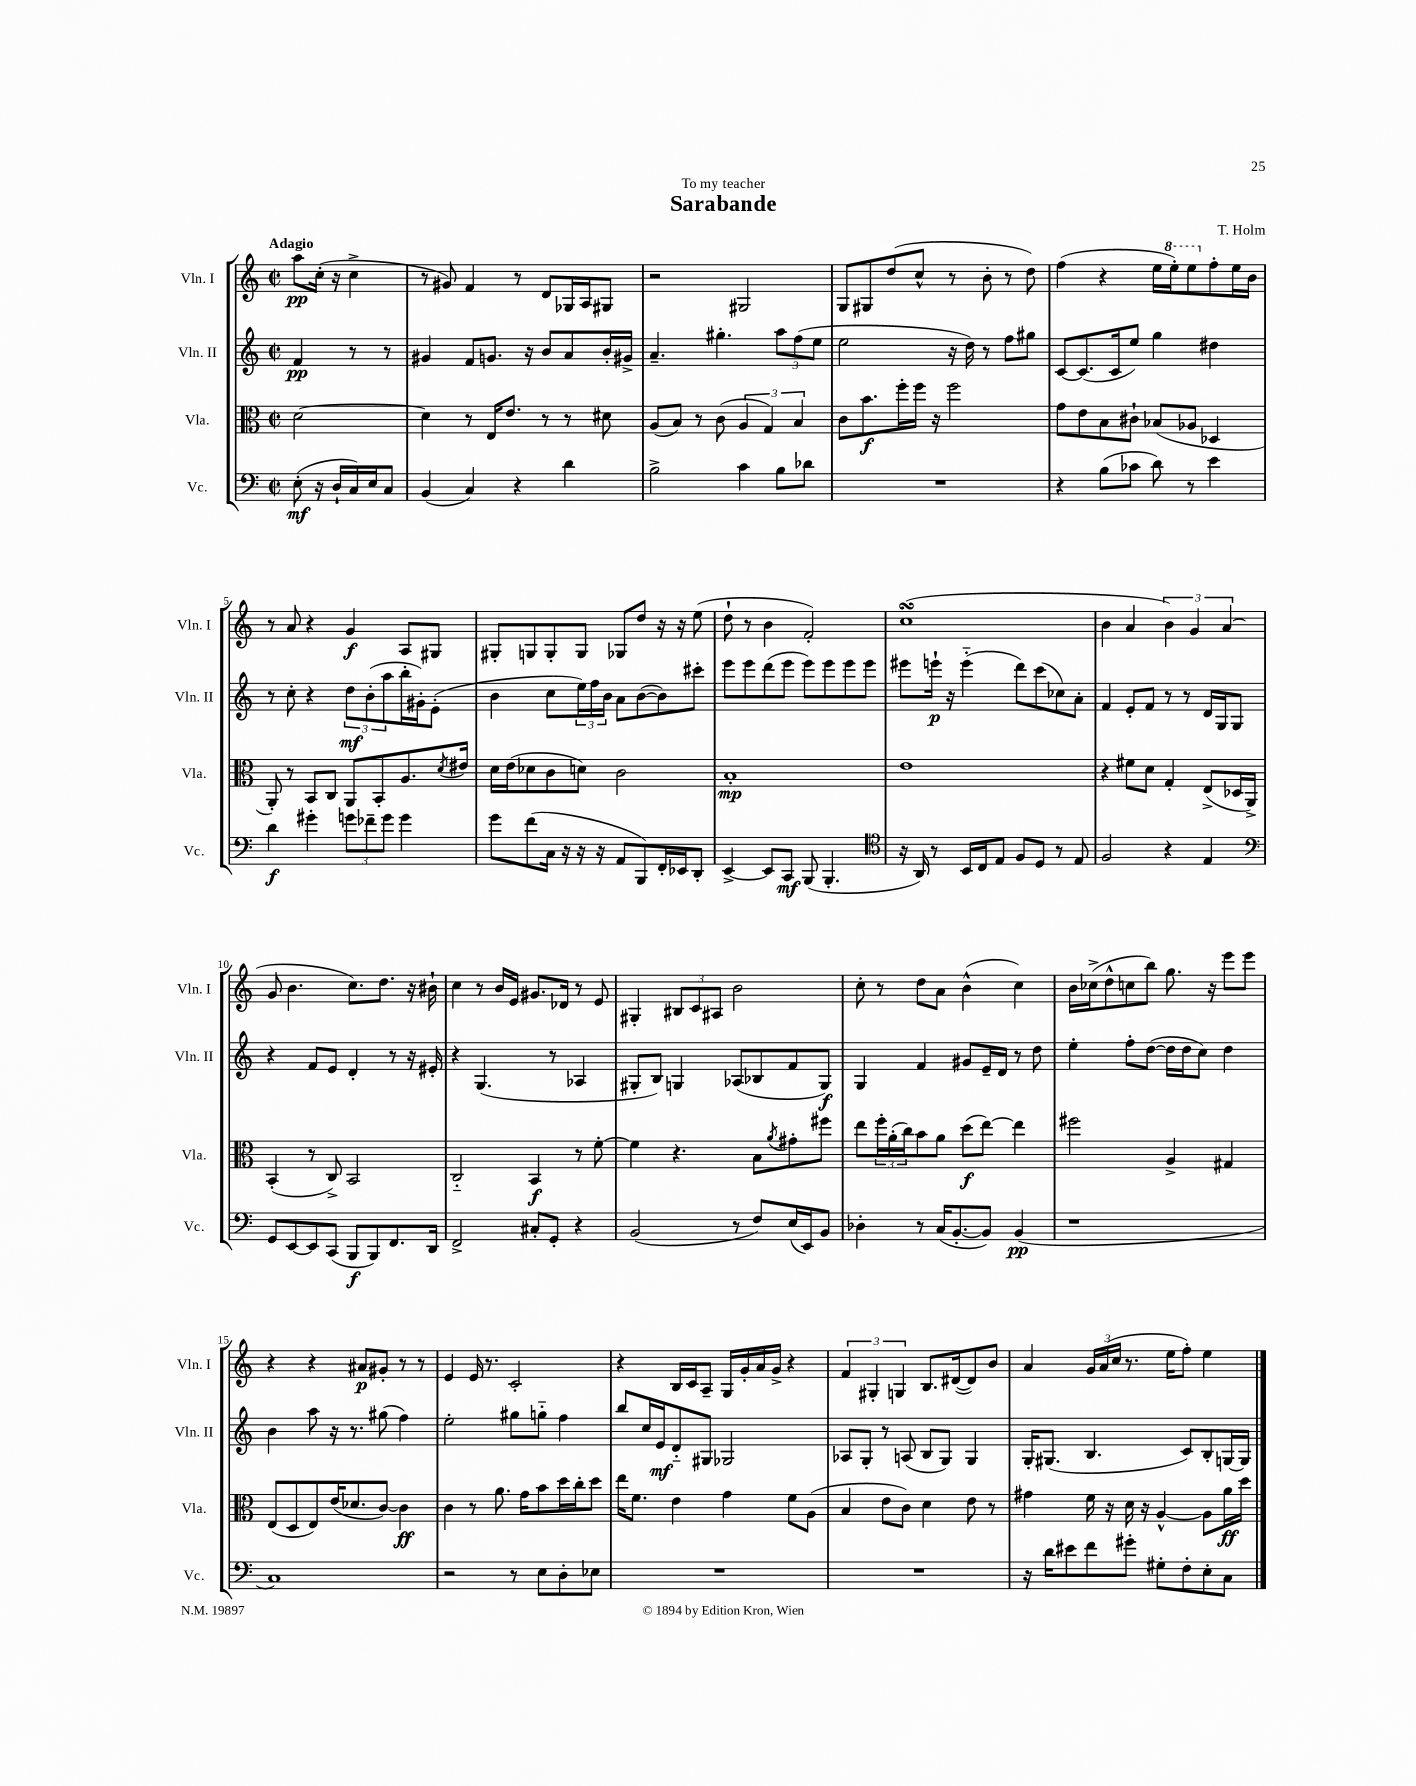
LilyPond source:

\header { title = "Sarabande" composer = "T. Holm" dedication = "To my teacher" }
<<
\new StaffGroup <<
\new Staff = "s0" \with { instrumentName = "Vln. I" shortInstrumentName = "Vln. I" } {
    \clef treble \key c \major \defaultTimeSignature \time 2/2 \partial 2 \tempo "Adagio"
    a''8\pp c''16-.( r16 c''4-> |
    r8 gis'8) f'4 r8 d'8 ges16 a16 gis8 |
    r2 gis2 |
    g8 gis8 d''8( c''8-^ r8 b'8-. r8 d''8) |
    f''4( r4 e''16 \ottava #1 e'''16-.) e'''8 \ottava #0 f''8-. e''16 b'16 |
    r8 a'8 r4 g'4\f a8 gis8 |
    gis8-. g8 g8-. g8 ges8 d''8 r16 r16 e''8( |
    d''8-! r8 b'4 f'2-.) |
    c''1\turn( |
    b'4 a'4 \tuplet 3/2 { b'4) g'4 a'4( } |
    g'8 b'4. c''8.) d''8. r16 bis'16-! |
    c''4 r8 b'16 e'16 gis'8. des'16 r8 e'8 |
    gis4-. \tuplet 3/2 { bis8 c'8 ais8 } b'2 |
    c''8-. r8 d''8 a'8 b'4-^( c''4) |
    b'16 ces''16->( d''8-^ c''8 b''8) g''8. r16 e'''8 e'''8 |
    r4 r4 ais'8\p gis'8-. r8 r8 |
    e'4 e'16 r8. c'2-. |
    r4 b16 c'16 a8-- g16 g'16-. a'16 g'16-> r4 |
    \tuplet 3/2 { f'4 gis4-. g4 } b8. dis'16~( dis'8) b'8 |
    a'4 \tuplet 3/2 { g'16 a'16( c''16 } r8. e''16 f''8-.) e''4 \bar "|." |
}
\new Staff = "s1" \with { instrumentName = "Vln. II" shortInstrumentName = "Vln. II" } {
    \clef treble \key c \major \defaultTimeSignature \time 2/2 \partial 2
    f'4\pp r8 r8 |
    gis'4 f'8 g'8. r16 b'8 a'8 b'16-. gis'16-> |
    a'4.-- gis''4.-. \tuplet 3/2 { a''8 f''8( e''8 } |
    e''2 r16 d''16) r8 f''8 gis''8 |
    c'8~ c'8.( c'16 e''8) g''4 dis''4 |
    r8 c''8-. r4 \tuplet 3/2 { d''8\mf b'8-.( a''8 } b''16-. gis'16-.) e'8-.( |
    b'4 c''8 \tuplet 3/2 { e''16) f''16 b'16 } a'8 b'8~( b'8) cis'''8-. |
    e'''8 e'''8 d'''8( e'''8 e'''8) e'''8 e'''8 e'''8 |
    eis'''8 e'''16-!\p r16 e'''4-_( d'''8) c'''8( ces''8) a'8-. |
    f'4 e'8-. f'8 r8 r8 d'16 g16 g8 |
    r4 f'8 e'8 d'4-. r8 r16 eis'16-. |
    r4 g4.( r8 aes4 |
    gis8-. b8) g4 aes8( bes8 f'8 g8\f) |
    g4 f'4 gis'8 e'16-- d'16 r8 d''8 |
    e''4-. f''8-. d''8~( d''16 d''16 c''8) d''4 |
    b'4 a''8 r16 r8. gis''8( f''4) |
    e''2-. gis''8 g''8-_ f''4 |
    b''8 c''16 e'16\mf d'8-_ gis8 ges2 |
    aes8 g8-. r8 a8( b8 g8) g4 |
    g16-. gis8.( b4. c'8) b8-. g16~ g16 \bar "|." |
}
\new Staff = "s2" \with { instrumentName = "Vla." shortInstrumentName = "Vla." } {
    \clef alto \key c \major \defaultTimeSignature \time 2/2 \partial 2
    d'2~ |
    d'4 r8 e16 e'8. r8 r8 dis'8 |
    a8( b8) r8 c'8( \tuplet 3/2 { a4 g4) b4 } |
    c'8 b'8.\f f''16-. f''16 r16 f''2 |
    g'8 e'8 b8 cis'8-! bes8( aes8 des4 |
    a,8-.) r8 b,8 c8 a,8 b,8-. a8. \acciaccatura { d'8 } eis'16 |
    d'16 e'16( des'8 c'8 d'8) c'2 |
    b1-.\mp |
    e'1 |
    r4 fis'8 d'8 g4-. e8->( des16 a,16->) |
    b,4-.( r8 c8->) b,2 |
    c2-_ b,4\f r8 f'8~-. |
    f'4 r4. b8 \acciaccatura { a'8 } gis'8-. fis''8 |
    e''8 \tuplet 3/2 { f''16-. a'16-.( c''16) } b'8 a'8 d''8\f( e''8~) e''4 |
    fis''2 a4-> gis4 |
    e8( d8 e8) e'16( des'8. c'8~) c'4\ff |
    c'4 r8 a'8. g'16 b'8 d''16 c''16-. d''8 |
    e''16 f'8. e'4 g'4 f'8 a8( |
    b4 e'8 c'8) d'4 e'8 r8 |
    gis'4 f'16 r16 d'16 r16 a4~-^ a8 a'16\ff d''16 \bar "|." |
}
\new Staff = "s3" \with { instrumentName = "Vc." shortInstrumentName = "Vc." } {
    \clef bass \key c \major \defaultTimeSignature \time 2/2 \partial 2
    e8-.\mf( r16 d16-! c16) e16 c8 |
    b,4( c4) r4 d'4 |
    b2-> c'4 b8 des'8 |
    R1 |
    r4 b8( ces'8 d'8) r8 e'4 |
    d'4\f gis'4-. \tuplet 3/2 { g'8 fes'8-- g'8 } g'4 |
    g'8 f'8( c16 r16 r16 r16 a,8 b,,8) f,16-. ees,16 d,8-. |
    e,4~-> e,8 c,8\mf b,,8( b,,4.-. |
    \clef tenor r16 a,16) r8 b,16 c16 e8 f8 d8 r8 e8 |
    f2 r4 e4 |
    \clef bass g,8 e,8~ e,8 c,8( b,,8\f b,,8) f,8. d,16 |
    f,2-> cis8-. g,8-. r4 |
    b,2( r8 f8) e16( e,16) b,8 |
    des4-. r8 c16( b,8.~-. b,8) b,4\pp( |
    r1 |
    c1) |
    r2 r8 e8 d8-. ees8 |
    R1 |
    R1 |
    r16 d'16 eis'8 f'8 gis'8-. gis8-. f8-. e8-. c8 \bar "|." |
}
>>
>>
